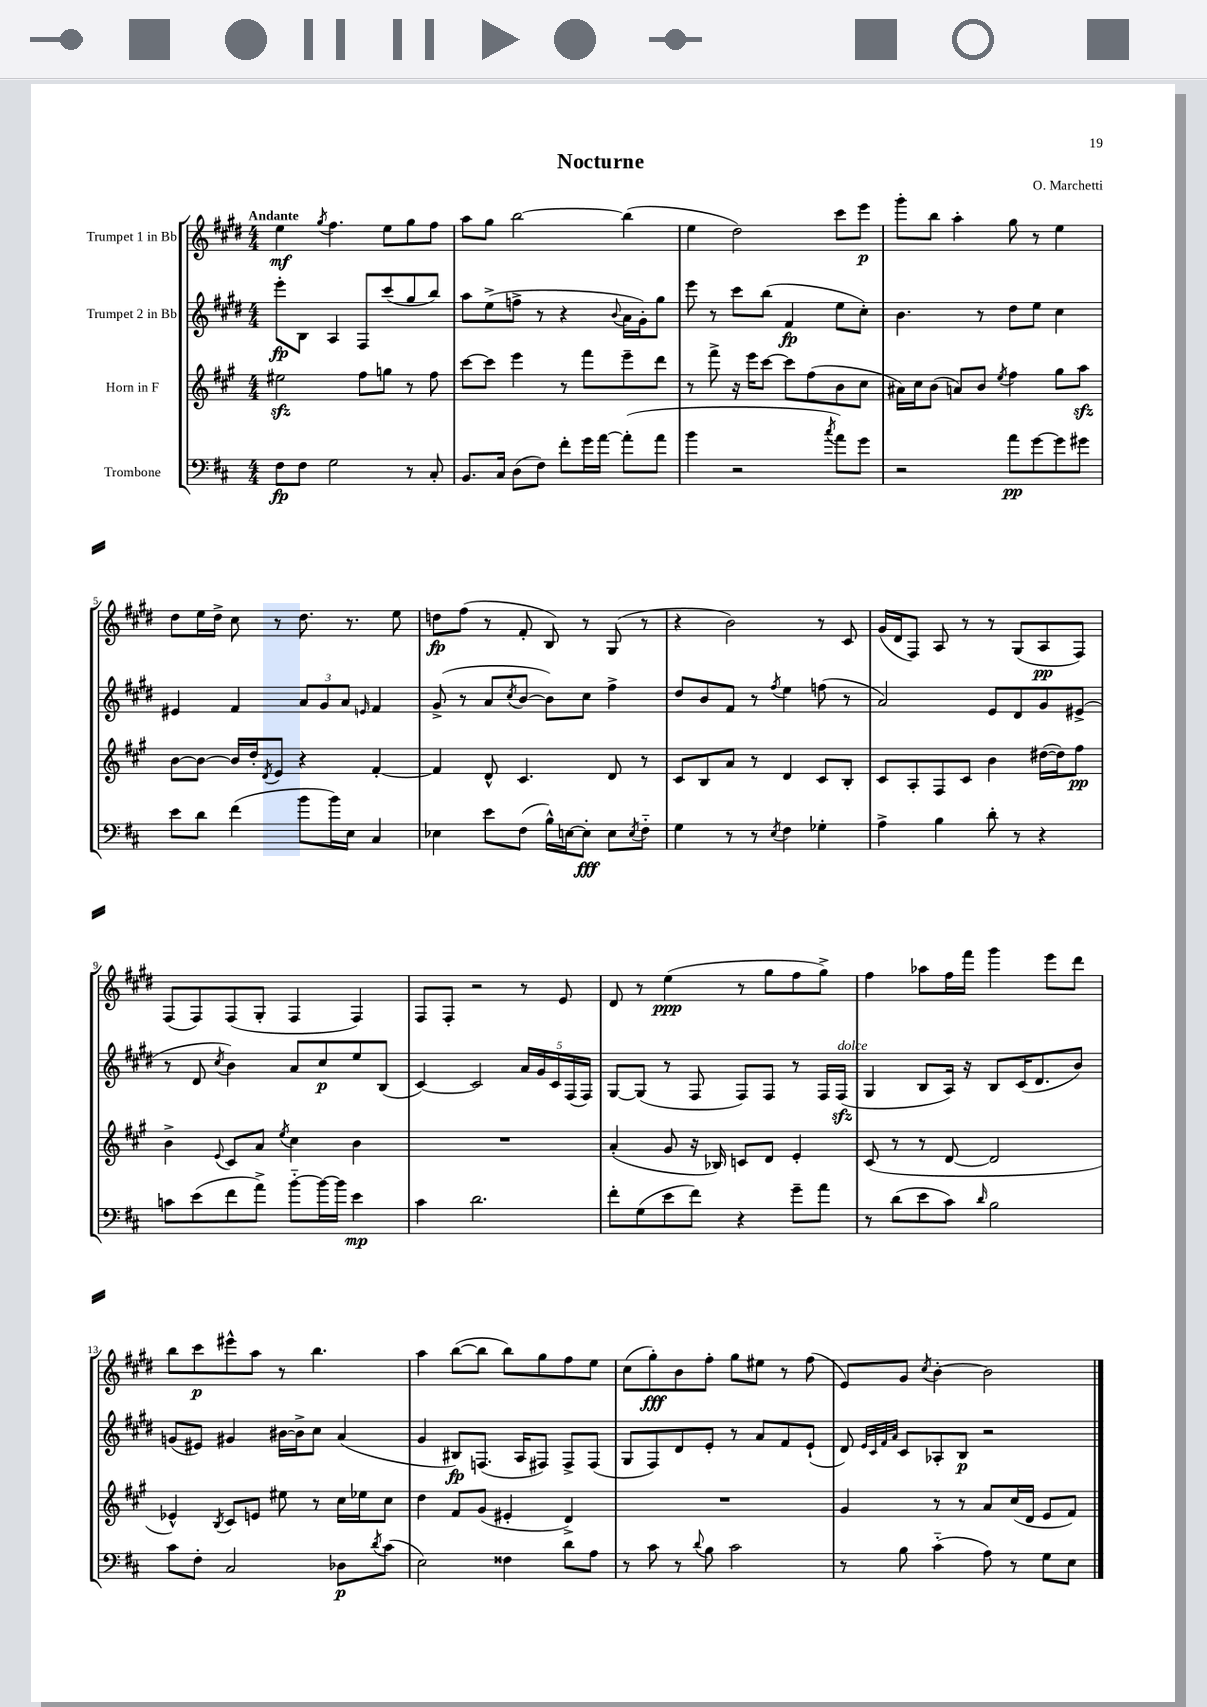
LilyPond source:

\header { title = "Nocturne" composer = "O. Marchetti" }
<<
\new StaffGroup <<
\new Staff = "s0" \with { instrumentName = "Trumpet 1 in Bb" } {
    \clef treble \key e \major \numericTimeSignature \time 4/4 \tempo "Andante"
    e''4\mf \acciaccatura { gis''8 } fis''4. e''8 gis''8 fis''8 |
    a''8 gis''8 b''2~ b''4( |
    e''4 dis''2) cis'''8 e'''8\p |
    gis'''8-. b''8 a''4-. gis''8 r8 e''4 |
    dis''8 e''16 dis''16-> cis''8 r8 dis''8. r8. e''8 |
    d''8\fp fis''8( r8 fis'8-. b8) r8 gis8( r8 |
    r4 b'2) r8 cis'8 |
    gis'16( dis'16 fis8) a8 r8 r8 gis8( a8\pp fis8) |
    fis8( fis8) fis8( gis8-. fis4 fis4) |
    fis8 fis8-. r2 r8 e'8 |
    dis'8 r8 e''4\ppp( r8 gis''8 fis''8 gis''8->) |
    fis''4 aes''8 fis''16 fis'''16 gis'''4 e'''8 dis'''8 |
    b''8 cis'''8\p eis'''8-^ a''8 r8 b''4. |
    a''4 b''8~( b''8 b''8) gis''8 fis''8 e''8 |
    cis''8( gis''8-.\fff) b'8 fis''8-. gis''8 eis''8 r8 fis''8( |
    e'8) gis'8 \acciaccatura { cis''8 } b'4~-. b'2 \bar "|." |
}
\new Staff = "s1" \with { instrumentName = "Trumpet 2 in Bb" } {
    \clef treble \key e \major \numericTimeSignature \time 4/4
    e'''8-.\fp b8 a4 fis8 cis'''8( gis''8 b''8) |
    a''8 e''8->( f''8-> r8 r4 \appoggiatura { b'8 } a'16 gis'16-.) gis''8 |
    e'''8 r8 cis'''8 b''8( fis'4\fp e''8 cis''8-.) |
    b'4. r8 dis''8 e''8 cis''4 |
    eis'4 fis'4 \tuplet 3/2 { a'8 gis'8 a'8 } \grace { e'16 } fis'4 |
    gis'8->( r8 a'8 \acciaccatura { cis''8 } b'8~ b'8) cis''8 fis''4-> |
    dis''8 b'8 fis'8 r8 \acciaccatura { fis''8 } e''4 f''8( r8 |
    a'2) e'8 dis'8 gis'8 eis'8->( |
    r8 dis'8 \acciaccatura { cis''8 } b'4) a'8 cis''8\p e''8 b8( |
    cis'4~) cis'2 \tuplet 5/4 { a'16 gis'16 cis'16 fis16( fis16) } |
    gis8~ gis8( r8 fis8 fis8) fis8 r8 fis16 fis16\sfz^\markup { \italic "dolce" }( |
    gis4 b8 a16) r16 b8 cis'16( dis'8. b'8) |
    g'8( eis'8) gis'4 bis'16~ bis'16-> cis''8 a'4( |
    gis'4 bis8\fp) f8.( a16 fis8) fis8-> fis8( |
    gis8 fis8) dis'8 e'8-. r8 a'8 fis'8 e'8-!( |
    dis'8) \grace { e'32 cis'32 fis'32 a'32 } cis'8 aes8-. b8\p r2 \bar "|." |
}
\new Staff = "s2" \with { instrumentName = "Horn in F" } {
    \clef treble \key a \major \numericTimeSignature \time 4/4
    eis''2\sfz fis''8 g''8 r8 fis''8 |
    cis'''8~ cis'''8 e'''4 r8 fis'''8 e'''8-- d'''8 |
    r8 fis'''8-> r16 e'''16 cis'''8~ cis'''8 fis''8( b'8 cis''8 |
    ais'16) cis''16 b'8( a'8) b'8 \acciaccatura { e''8 } fis''4 gis''8 a''8\sfz |
    b'8~ b'8~ b'16 d''16-. \acciaccatura { d'8 } e'8 r4 fis'4~-. |
    fis'4 d'8-^ cis'4. d'8 r8 |
    cis'8 b8 a'8 r8 d'4 cis'8 b8-. |
    cis'8 a8-. fis8 cis'8 b'4 dis''16~( dis''16) fis''8\pp |
    b'4-> \appoggiatura { e'8 } cis'8 a'8 \acciaccatura { e''8 } cis''4 b'4 |
    R1 |
    a'4-.( gis'8 r16 bes16) c'8 d'8 e'4-. |
    cis'8( r8 r8 d'8~ d'2 |
    ees'4-^) \acciaccatura { b8 } cis'8 e'8 eis''8 r8 cis''16 ees''16 cis''8 |
    d''4 fis'8 gis'8( eis'4-. d'4->) |
    R1 |
    gis'4 r8 r8 a'8 cis''16( d'16 e'8 fis'8) \bar "|." |
}
\new Staff = "s3" \with { instrumentName = "Trombone" } {
    \clef bass \key d \major \numericTimeSignature \time 4/4
    fis8\fp fis8 g2 r8 cis8-. |
    b,8. cis16 d8( fis8) fis'8-. g'16 a'16~ a'8-.( a'8 |
    b'4 r2 \acciaccatura { cis''8 } a'8) g'8 |
    r2 a'8\pp g'8~ g'8 gis'8 |
    e'8 d'8 fis'4( b'8 b'16) e16 cis4 |
    ees4 e'8 fis8( b16-^) e16~ e8-.\fff e8 \acciaccatura { e8 } fis8-_ |
    g4 r8 r8 \acciaccatura { e8 } fis4 ges4-. |
    a4-> b4 d'8-. r8 r4 |
    c'8 e'8( fis'8 a'8->) b'8~-_ b'16~ b'16 e'4\mp |
    cis'4 d'2. |
    fis'8-. g8( e'8 fis'8) r4 g'8-- a'8 |
    r8 d'8( e'8 cis'8) \grace { d'16 } b2 |
    cis'8 fis8-. cis2 des8\p \acciaccatura { d'8 } cis'8( |
    e2) fisis4 d'8 a8 |
    r8 cis'8 r8 \appoggiatura { d'8 } b8 cis'2 |
    r8 b8 cis'4-_( a8) r8 g8 e8 \bar "|." |
}
>>
>>
